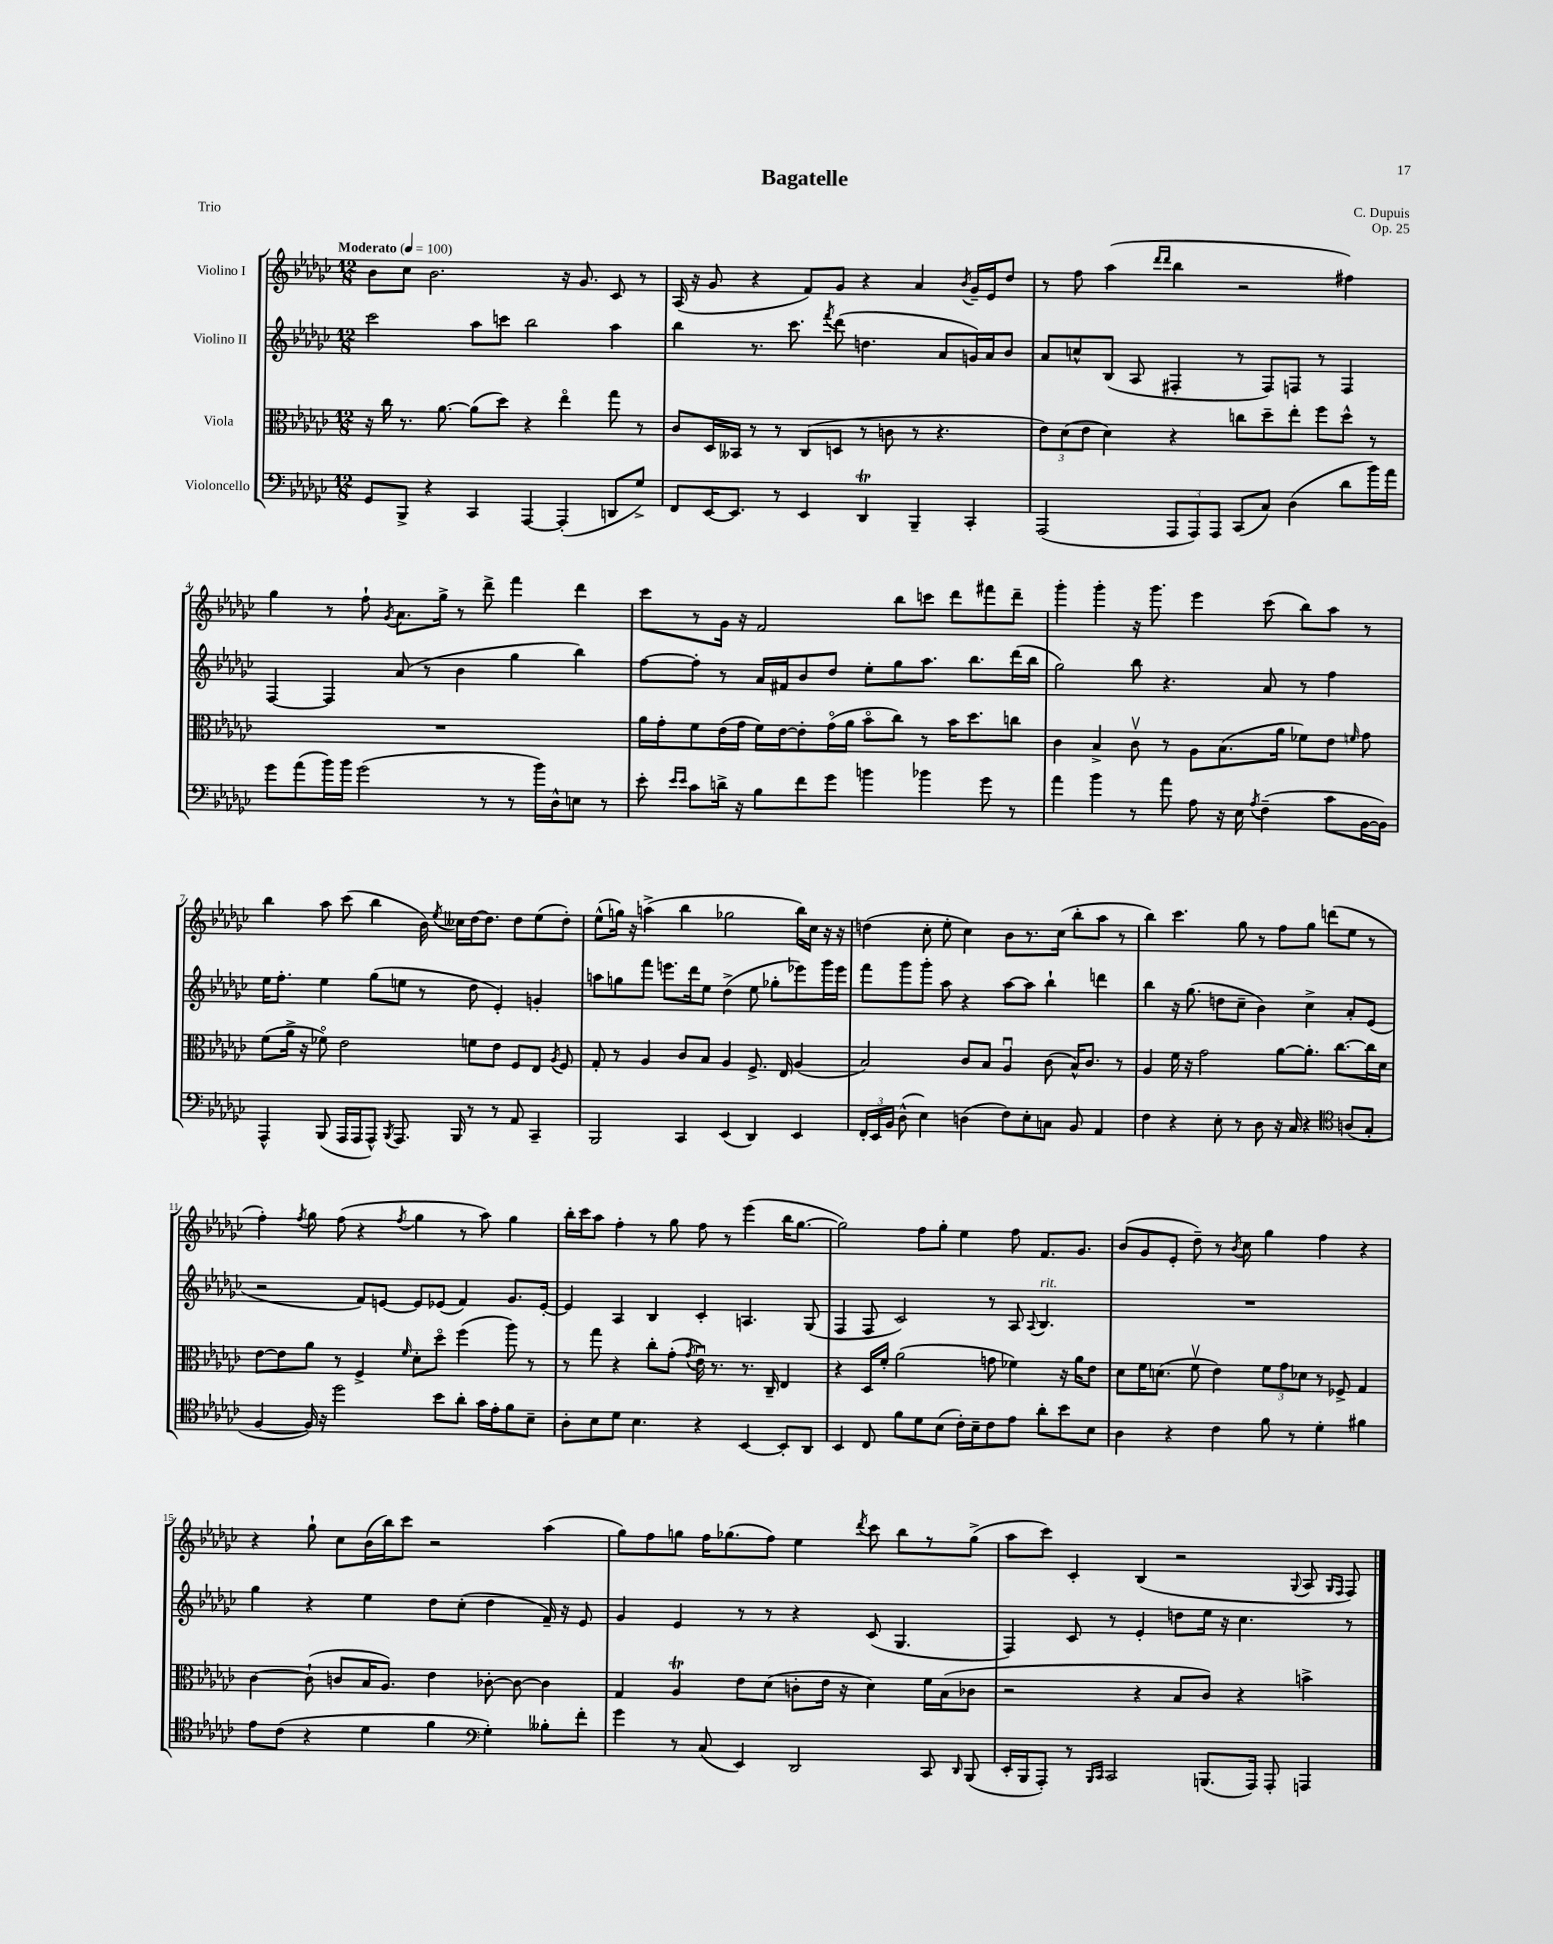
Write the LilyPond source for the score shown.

\header { title = "Bagatelle" composer = "C. Dupuis" opus = "Op. 25" piece = "Trio" }
<<
\new StaffGroup <<
\new Staff = "s0" \with { instrumentName = "Violino I" } {
    \clef treble \key ges \major \numericTimeSignature \time 12/8 \tempo "Moderato" 4 = 100
    \autoBeamOff bes'8[ ces''8] bes'2. r16 ges'8. ces'8 r8 |
    aes16( r16 ges'8 r4 f'8[) ges'8] r4 aes'4 \acciaccatura { bes'8 } ges'16[-- ees'16 des''8] |
    r8 f''8 aes''4( \grace { des'''16[ des'''16] } bes''4 r2 fis''4) |
    ges''4 r8 f''8-! \acciaccatura { ges'8 } aes'8.[ ges''16]-> r8 des'''8-> f'''4 des'''4 |
    ces'''8[ r8 ges'16] r16 f'2 bes''8[ c'''8] des'''8[ fis'''8 des'''8]-- |
    ges'''4-. ges'''4-. r16 ges'''8. ees'''4 ces'''8( bes''8[) aes''8] r8 |
    bes''4 aes''8 ces'''8( bes''4 bes'16) \acciaccatura { ees''8 } ceses''16[ des''16~ des''8.] des''8[ ees''8( des''8]-.) |
    ees''8[-^( g''16]) r16 a''4->( bes''4 ges''2 bes''16[) ces''16] r16 r16 |
    d''4( ces''8-. ees''8-. ces''4) bes'8[ r8. ces''16]( bes''8[-. aes''8] r8 |
    bes''4) ces'''4. ges''8 r8 f''8[ ges''8] d'''8[( ees''8] r8 |
    f''4-.) \acciaccatura { f''8 } ges''8 f''8( r4 \acciaccatura { f''8 } ges''4 r8 aes''8) ges''4 |
    bes''16[-. ces'''16 aes''8] f''4-. r8 ges''8 f''8 r8 ees'''4( bes''16[ ges''8.]~ |
    ges''2) f''8[ ges''8]-. ees''4 f''8 f'8.[ ges'8.] |
    bes'8[( ges'8 ees'8]-. des''8--) r8 \acciaccatura { bes'8 } ces''8 ges''4 f''4 r4 |
    r4 ges''8-! ces''8[ bes'16( bes''16) ces'''8] r2 aes''4( |
    ges''8[) f''8 g''8] f''16[ ges''8.( f''8]) ees''4 \acciaccatura { des'''8 } ces'''8 bes''8[ r8 ges''8]->( |
    aes''8[ ces'''8]) ces'4-. bes4( r2 \appoggiatura { ges8 } aes8 \grace { ges16[ f16] } f8) \bar "|." |
}
\new Staff = "s1" \with { instrumentName = "Violino II" } {
    \clef treble \key ges \major \numericTimeSignature \time 12/8
    \autoBeamOff ces'''2 aes''8[ c'''8] bes''2 aes''4 |
    bes''4 r8. ces'''8. \acciaccatura { f'''8 } des'''8( d''4. aes'8[ g'16) aes'16 bes'8] |
    aes'8[ c''8-^ bes8]( aes8 fis4-. r8 fis8[) f8] r8 f4 |
    f4~ f4 aes'8( r8 bes'4 ges''4 bes''4) |
    f''8[~ f''8]-. r8 aes'16[ fis'16 bes'8 des''8] ees''8[-. ges''8 aes''8.] bes''8.[ des'''16( bes''16] |
    ges''2) bes''8 r4. aes'8 r8 f''4 |
    ees''16[ f''8.]-. ees''4 ges''8[( e''8] r8 des''8 ees'4-.) g'4-. |
    a''8[ g''8 f'''8] e'''8.[ des'''16 ees''8] des''4->( ees''8 ges''8[-. ees'''8) ges'''16 ees'''16] |
    f'''8[ ges'''8 ges'''8]-. aes''8 r4 aes''8[~ aes''8] bes''4-! d'''4 |
    bes''4 r16 ges''8.( d''8[ ces''8]-- bes'4) ces''4-> aes'8[-. ees'8]( |
    r2 f'8[) e'8]~ e'8[ ees'8]( f'4) ges'8.[ ees'16]~-. |
    ees'4 aes4 bes4 ces'4-. a4. ges8( |
    f4 f8 ces'2) r8 aes8 \appoggiatura { aes8 } bes4.^\markup { \italic "rit." } |
    R1. |
    ges''4 r4 ees''4 des''8[ ces''8]-.( des''4 f'16--) r16 ees'8 |
    ges'4 ees'4 r8 r8 r4 ces'8( ges4. |
    f4) ces'8 r8 ees'4-. d''8[ ees''16] r16 ces''4. r8 \bar "|." |
}
\new Staff = "s2" \with { instrumentName = "Viola" } {
    \clef alto \key ges \major \numericTimeSignature \time 12/8
    \autoBeamOff r16 ces''16 r8. aes'8.~ aes'8[( des''8]) r4 ees''4\flageolet ges''8 r8 |
    ces'8[ des16 beses,16] r8 r8 ces8[( d8] r8 c'8 r8 r4. |
    \tuplet 3/2 { ees'8[) des'8( ees'8] } des'4) r4 c''8[ des''8-- ees''8]-. f''8[ des''8]-^ r8 |
    R1. |
    aes'16[ ges'16-. f'8 ees'16( ges'16] f'16[) ees'16~ ees'8-. ges'16\flageolet( aes'16] bes'8[\flageolet ces''8]) r8 bes'16[ des''8. c''8] |
    ces'4 bes4-> ces'8\upbow r8 aes8[ bes8.( aes'16] fes'8[) ees'8] \grace { f'16 } ges'8 |
    f'8[( aes'16]-> r16 fes'8\flageolet) ees'2 f'8[ ees'8] f8[ ees8] \acciaccatura { aes8 } f8 |
    ges8-. r8 aes4 ces'8[ bes8] aes4 f8.-> ees16 aes4( |
    bes2) ces'8[ bes8] aes4\downbow ces'8( bes16[-^) ces'8.] r8 |
    aes4 f'16 r16 ges'2 aes'8[~ aes'8.]-. ces''8.[~ ces''16 des'16] |
    ees'8[~ ees'8 aes'8] r8 f4-> \grace { f'16 } des'8[-. des''8]\flageolet f''4( aes''8) r8 |
    r8 ges''8 r4 ces''8[-. ges'8]-.( \acciaccatura { ges'8 } ees'16\downbow) r8. r8. ces16-- ees4 |
    r4 des16[ f'16]-. aes'2( g'8 fes'4) r16 aes'16[ ees'8] |
    des'8[ f'16 d'8.]( f'8\upbow ees'4) \tuplet 3/2 { f'8[ ges'8 des'8] } r8 fes8-> ges4 |
    ces'4~ ces'8-!( c'8[ bes16 aes8.]) ees'4 ces'8~-. ces'8~ ces'4 |
    ges4 aes4\trill ees'8[ des'8]( c'8[-. ees'16] r16 des'4) f'16[ bes16( ces'8] |
    r2 r4 bes8[ ces'8]) r4 b'4-> \bar "|." |
}
\new Staff = "s3" \with { instrumentName = "Violoncello" } {
    \clef bass \key ges \major \numericTimeSignature \time 12/8
    \autoBeamOff ges,8[ bes,,8]-> r4 ces,4 aes,,4~ aes,,4-.( d,8[ ges8]->) |
    f,8[ ees,16~ ees,8.] r8 ees,4 des,4\trill bes,,4-- ces,4-. |
    aes,,2( \tuplet 3/2 { aes,,8[ aes,,8) aes,,8] } ces,8[( ces8]) des4( des'8[ bes'16) aes'16] |
    ges'8[ aes'8( bes'16) bes'16] ges'2( r8 r8 bes'16[) des16-^ e8] r8 |
    ees'8-. \grace { ees'16[ ees'16] } ces'8[ d'16]-> r16 bes8[ f'8 ges'8] b'4 bes'4 ges'8 r8 |
    aes'4 bes'4 r8 aes'8 aes8 r16 ees16 \acciaccatura { aes8 } f4--( ces'8[ bes,16~ bes,16]) |
    aes,,4-^ bes,,8( aes,,16[ aes,,16 aes,,8]-^) \acciaccatura { bes,,8 } aes,,8. bes,,16 r8 r8 aes,8 ces,4-- |
    bes,,2 ces,4 ees,4( des,4) ees,4 |
    \tuplet 3/2 { f,16[-. ees,16 bes,16] } des8-^( ees4) d4( f8[) ees8-. c8] bes,8 aes,4 |
    f4 r4 ees8-. r8 des8 r16 ces16 r4 \clef tenor a8[( ges8]-. |
    f4~ f16) r16 des''2 bes'8[ aes'8]-. ges'16[ ees'16-. f'8 bes8]-- |
    aes8[-. bes8 des'8] bes4. r4 bes,4~ bes,8[-. aes,8] |
    bes,4 ces8 f'8[ des'8 bes8]( ces'16[-.) bes16-- ces'8 ees'8] aes'8[-. bes'8 bes8] |
    aes4 r4 ces'4 f'8 r8 des'4-. fis'4 |
    ees'8[ ces'8]( r4 des'4 f'4 \clef bass ges4-.) beses8[-. f'8]-. |
    ges'4 r8 ces8( ees,4) des,2 ces,8 \grace { des,16 } bes,,8( |
    ees,16[-. bes,,16 aes,,8]-.) r8 \grace { bes,,16[ ces,16] } ces,2 b,,8.[( aes,,16]) aes,,8-. a,,4 \bar "|." |
}
>>
>>
